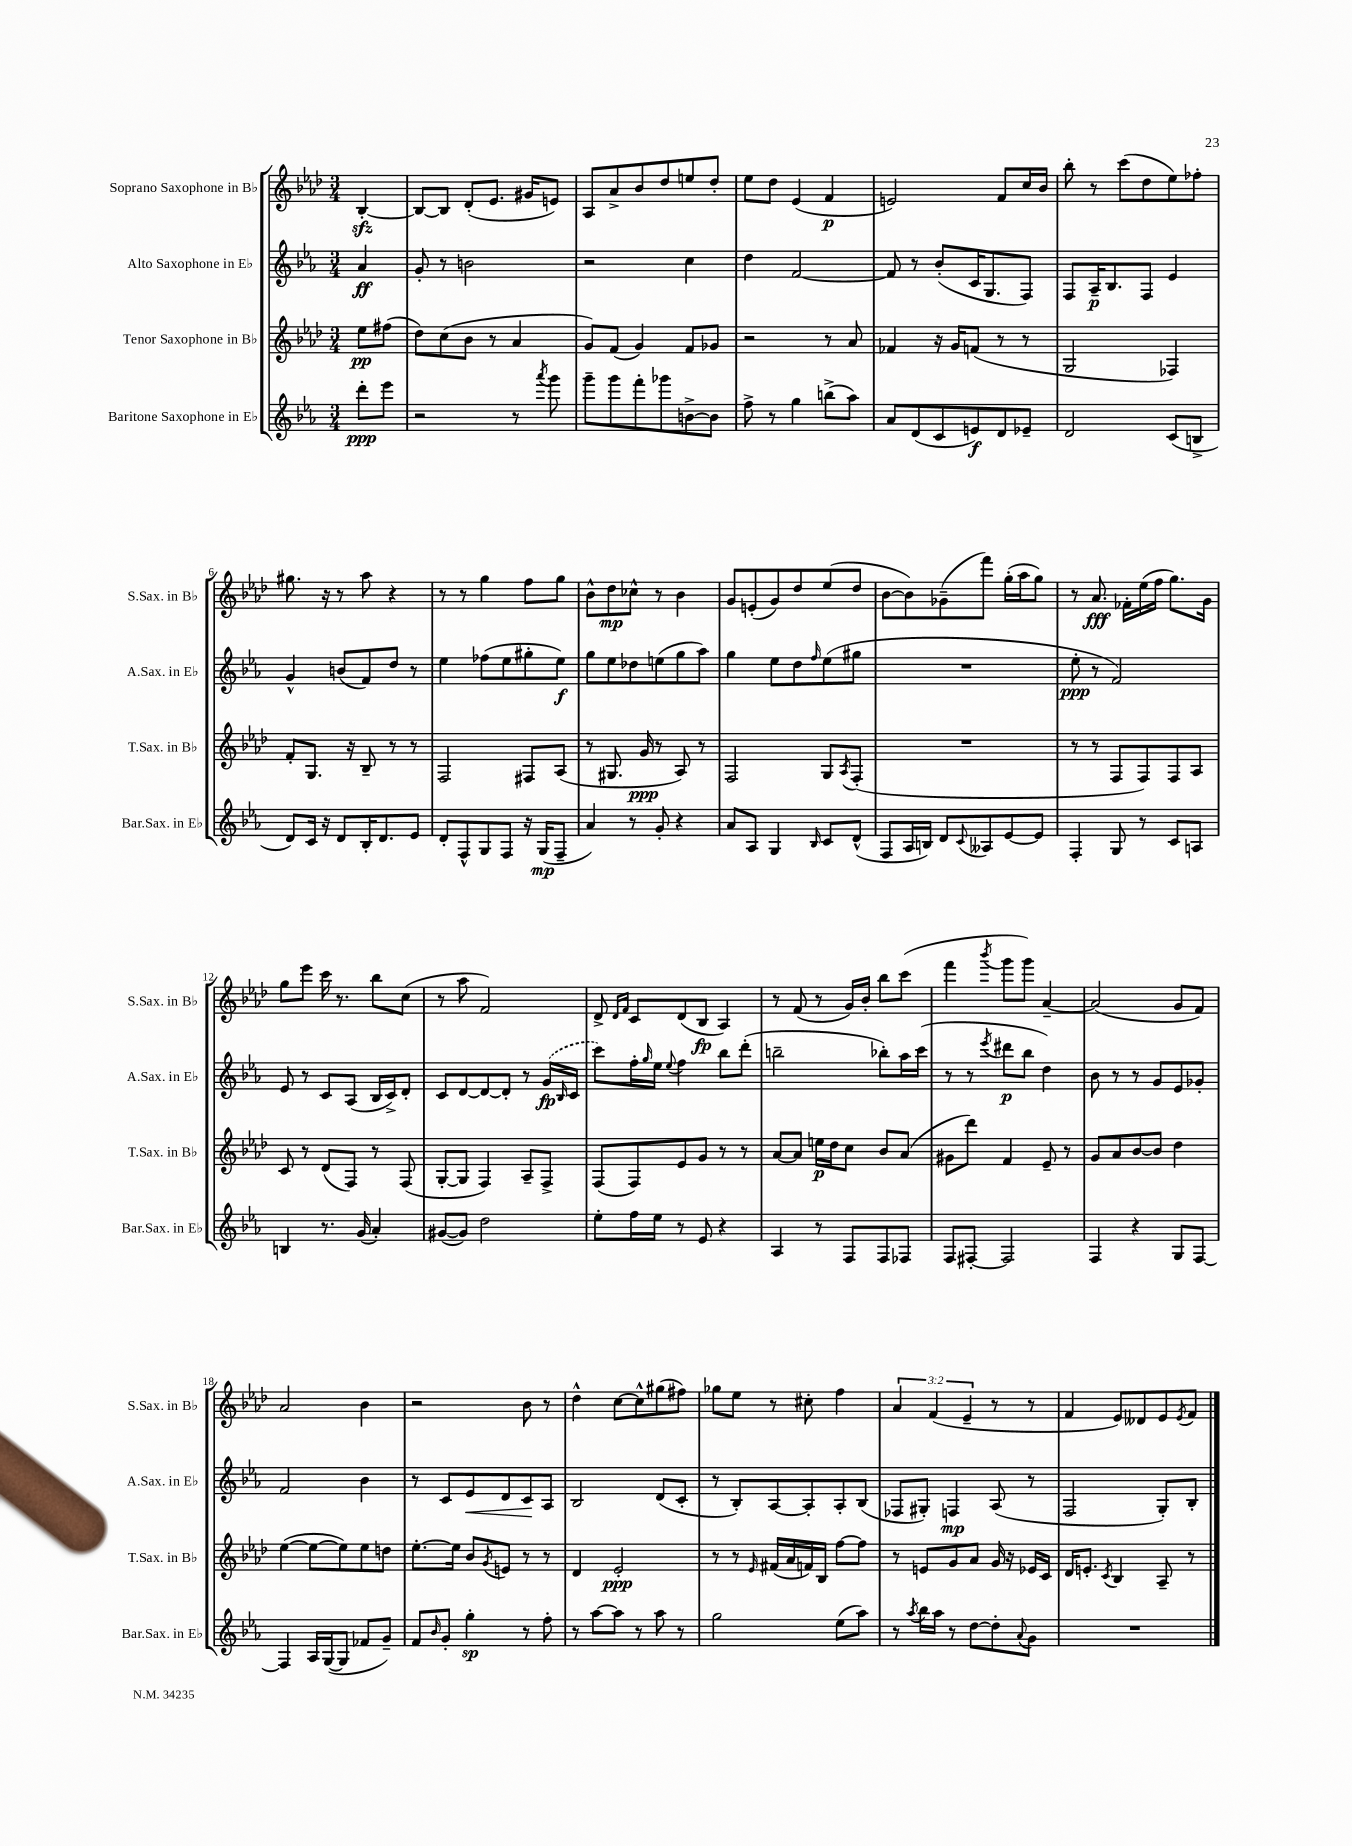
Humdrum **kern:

**kern	**kern	**kern	**kern
*staff4	*staff3	*staff2	*staff1
*clefG2	*clefG2	*clefG2	*clefG2
*k[b-e-a-]	*k[b-e-a-d-]	*k[b-e-a-]	*k[b-e-a-d-]
*M3/4	*M3/4	*M3/4	*M3/4
8ddd'\L	8ee-\L	4a-/	[4B-'/
8eee-\J	(8ff#\J	.	.
=	=	=	=
2r	8dd-\L)	8g'/	8B-/_L
.	(8cc\	8r	8B-/]J
.	8b-\J	2b\	(8d-'/L
.	8r	.	8.e-/J
8r	4a-/	.	.
.	.	.	16g#/LK
8qaaa-/	.	.	.
8ggg\	.	.	8e/J)
=	=	=	=
8ggg~\L	8g/L)	2r	8A-/L
8ggg\	(8f/J	.	8a-^/
8fff'\	4g/)	.	8b-/
8ggg-\	.	.	8dd-/
[8b^\	8f/L	4cc\	8ee/
8b\]J	8g-/J	.	8dd-'/J
=	=	=	=
8ff^\	2r	4dd\	8ee-\L
8r	.	.	8dd-\J
4gg\	.	[2f/	(4e-/
(8bb^\L	8r	.	4f/
8aa-\J)	8a-/	.	.
=	=	=	=
8a-/L	4f-/	8f/]	2e/)
(8d/	.	8r	.
8c/	16r	(8b-'/L	.
.	16g/LK	.	.
8e/)	(8f/J	16c/K	.
.	.	8.G/	.
8d/	8r	.	8f/L
8e-~/J	8r	8F/J)	16cc/L
.	.	.	16b-/JJ
=	=	=	=
2d/	2G/	8F/L	8bb-'\
.	.	16A-~/K	8r
.	.	8.B-/	.
.	.	.	(8ccc\L
.	.	8F/J	8dd-\
(8c/L	4F-/)	4e-/	8ee-\)
8B^/J	.	.	8ff-'\J
=	=	=	=
8d/L)	8f'/L	4g^^/	8.gg#\
16c/Jk	8.G/J	.	.
16r	.	.	16r
8d/L	.	(8b/L	8r
.	16r	.	.
16B-'/K	8B-~/	8f/)	8aa-\
8.d/	.	.	.
.	8r	8dd/J	4r
8e-/J	8r	8r	.
=	=	=	=
8d'/L	2F/	4ee-\	8r
8F^^/	.	.	8r
8G/	.	(8ff-\L	4gg\
8F/J	.	8ee-\	.
16r	8F#/L	8gg#'\	8ff\L
(16G/LK	.	.	.
8F~/J	(8A-/J	8ee-\J)	8gg\J
=	=	=	=
4a-/)	8r	8gg\L	8b-^^\L
.	8.G#/	8ee-\	8dd-\
8r	.	8dd-\	8cc-^^\J
.	16g/	.	.
8g'/	8r	(8ee\	8r
4r	8A-/)	8gg\	4b-\
.	8r	8aa-\J)	.
=	=	=	=
8a-/L	2F/	4gg\	8g/L
8A-/J	.	.	(8e'/
4G/	.	8ee-\L	8g/)
.	.	8dd\	8dd-/
16qqB-/	.	16qqff/	.
8c/L	8G/L	(8ee-\	(8ee-/
.	8qA-/	.	.
(8d^^/J	(8F'/J	8gg#\J	8dd-/J
=	=	=	=
8F/L	2.r	2.r	[8b-\L
16A-/L	.	.	8b-\])
16B/JJ)	.	.	.
8d/L	.	.	(8g-~\
8qqc/	.	.	.
8A--/	.	.	8fff\J)
[8e-/	.	.	(16gg'\LL
.	.	.	16aa-\J
8e-/]J	.	.	8gg\J)
=	=	=	=
4F'/	8r	8ee-'\	8r
.	8r	8r	8.a-/
8G/	8F/L	2f/)	.
.	.	.	16f-'\LL
8r	8F/)	.	(16ee-\
.	.	.	16ff\JJ
8c/L	8F/	.	8.gg\L)
8A/J	8A-/J	.	.
.	.	.	16g\Jk
=	=	=	=
4B/	8c/	8e-/	8gg\L
.	8r	8r	8eee-\J
8.r	(8d-/L	8c/L	16ccc\
.	.	.	8.r
.	8F/J)	(8A-/J	.
(16g/	.	.	.
4a-'/)	8r	16B-/LL	8bb-\L
.	.	16c^/J)	.
.	(8F/	8d'/J	(8cc\J
=	=	=	=
([8g#/L	[8G'/L	8c/L	8r
8g#/]J)	8G/]J	[8d/	8aa-\
2dd\	4F/)	8d/_	2f/)
.	.	8d'/]J	.
.	8A-~/L	8r	.
.	8F^/J	(16g/LL	.
.	.	16qqB-/	.
.	.	16c/JJ	.
=	=	=	=
8ee-'\L	(8F/L	8ccc\L)	8d-^/
.	.	.	16qqd-/LL
.	.	.	16qqf/JJ
16ff\L	8F/)	16ff'\L	8c/L
.	.	16qqgg/	.
16ee-\JJ	.	16ee-\JJ	.
.	.	8qqee-/	.
8r	8e-/	4ff\	(8d-/
8e-/	8g/J	.	8B-/J
4r	8r	8bb-\L	4A-/)
.	8r	(8ddd'\J	.
=	=	=	=
4A-/	[8a-/L	2bb~\	8r
.	8a-/]J	.	(8f/
8r	16ee\LL	.	8r
.	16dd-\J	.	.
8F/L	8cc\J	.	16g/LL)
.	.	.	16b-'/JJ
8F/	8b-/L	8bb-'\L)	8bb-\L
8F-/J	(8a-/J	16aa-\L	(8ccc\J
.	.	(16ccc\JJ	.
=	=	=	=
8F/L	8g#\L	8r	4fff\
[8F#'/J	8ddd-\J)	8r	.
.	.	8qeee-/	8qbbb-/
2F#/]	4f/	8ddd#\L	8ggg\L
.	.	8bb-\J	8ggg\J)
.	8e-~/	4dd\)	[4a-~/
.	8r	.	.
=	=	=	=
4F/	8g/L	8b-\	(2a-/]
.	8a-/	8r	.
4r	[8b-/	8r	.
.	8b-/]J	8g/L	.
8G/L	4dd-\	8e-/	8g/L
[8F/J	.	8g-'/J	8f/J)
=	=	=	=
4F/]	([4ee-\	2f/	2a-/
16A-/LL	8ee-\_L	.	.
([16G/J	.	.	.
8G/]J	8ee-\])	.	.
8f-/L	8ee-\	4b-\	4b-\
8g~/J)	8dd\J	.	.
=	=	=	=
8f/L	[8.ee-'\L	8r	2r
16qqb-/	.	.	.
8g'/J	.	8c/L	.
.	16ee-\]Jk	.	.
4gg'\	8b-/L	8e-/	.
.	8qg/	.	.
.	8e/J	8d/	.
8r	8r	8c/	8b-\
8ff'\	8r	8A-/J	8r
=	=	=	=
8r	4d-/	2B-/	4dd-^^\
[8aa-\L	.	.	.
8aa-\]J	2e-'/	.	[8cc\L
8r	.	.	8cc^^\]
8aa-\	.	(8d/L	(8gg#\
8r	.	8c'/J	8ff#\J)
=	=	=	=
2gg\	8r	8r	8gg-\L
.	8r	8B-'/L)	8ee-\J
.	16qqe-/	.	.
.	(16f#/LL	[8A-/	8r
.	16a-/	.	.
.	16f/)	8A-'/]	8cc#'\
.	16B-/JJ	.	.
(8ee-\L	[8ff\L	8A-'/	4ff\
8aa-\J)	8ff\]J	(8B-/J	.
=	=	=	=
8r	8r	8F-/L	6a-/
8qaa-/	.	.	.
16bb-\LL	8e/L	8G#'/J)	.
.	.	.	(6f/
16aa-\JJ	.	.	.
8r	8g/	4F/	.
.	.	.	6e-~/
[8dd\L	8a-/J	.	.
8dd'\]	16g/	(8A-/	8r
.	16r	.	.
8qqa-/	.	.	.
8g\J	16e-/LL	8r	8r
.	16c/JJ	.	.
=	=	=	=
2.r	16d-/LK	2F/	4f/
.	8.e'/J	.	.
.	8qc/	.	.
.	4B-/	.	8e-/L)
.	.	.	8d--/
.	8A-~/	8G'/L)	8e-/
.	.	.	8qe-/
.	8r	8B-'/J	8f/J
==	==	==	==
*-	*-	*-	*-
